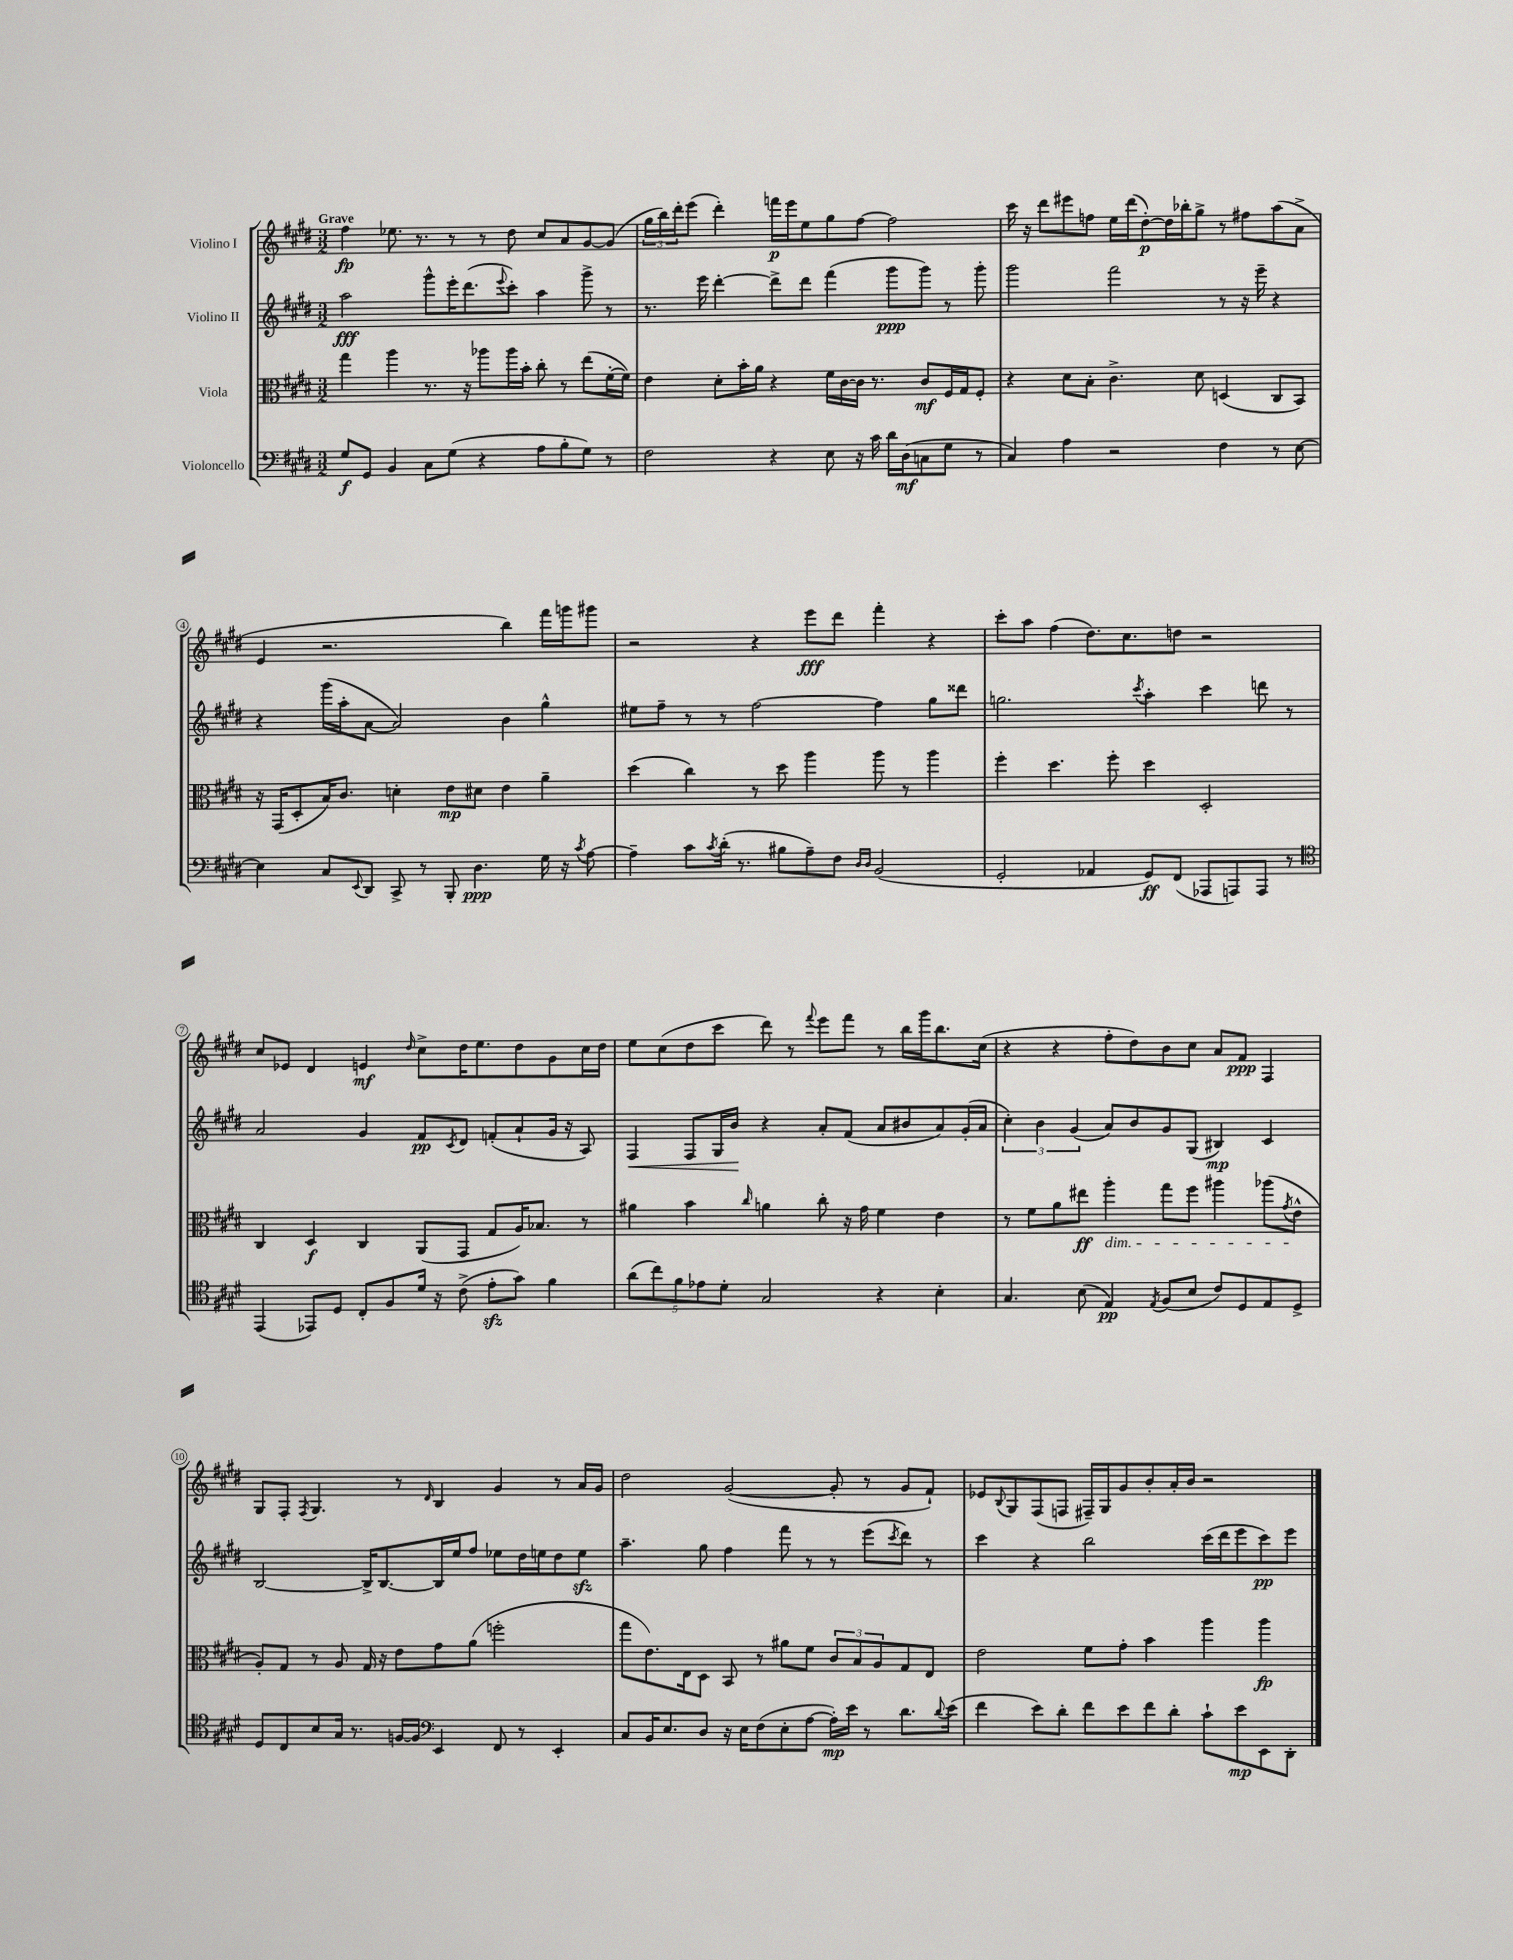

**kern	**kern	**kern	**kern
*staff4	*staff3	*staff2	*staff1
*clefF4	*clefC3	*clefG2	*clefG2
*k[f#c#g#d#]	*k[f#c#g#d#]	*k[f#c#g#d#]	*k[f#c#g#d#]
*M3/2	*M3/2	*M3/2	*M3/2
8G#	4gg#	2aa	4ff#
8GG#	.	.	.
4BB	4aa	.	8.ee-
.	.	.	8.r
8C#	8.r	8ggg#^^	.
(8G#	.	16eee'	8r
.	16r	(8.ddd#	.
4r	8aa-	.	8r
.	.	8qqeee	.
.	16aa-	8ccc#')	8dd#
.	16b'	.	.
8A	8cc#'	4aa	8cc#
8B'	8r	.	8a
8G#)	(8ee	8ggg#^	[8g#
8r	[16f#'	8r	(8g#]
.	16f#])	.	.
=	=	=	=
2F#	4e	8.r	24gg#
.	.	.	24bb)
.	.	.	24ddd#'
.	.	.	(8eee
.	.	16eee	.
.	8d#'	[4ddd#'	4ddd#')
.	16b'	.	.
.	16a	.	.
4r	4r	8ddd#^]	16fff
.	.	.	16eee
.	.	8ddd#	8ee
8E	16f#	(4fff#	8gg#
.	[16c#	.	.
16r	16c#]	.	[8ff#
16c#	8.r	.	.
16d#	.	8ggg#	2ff#]
(16D#	.	.	.
8C	8c#	8ggg#)	.
8G#	16F#	8r	.
.	16G#	.	.
8r	8F#'	8ggg#'	.
=	=	=	=
4C#)	4r	2ggg#	16ccc#
.	.	.	16r
.	.	.	8ddd#
4A	8d#	.	8eee#
.	8B'	.	8ff
2r	4.c#^	2fff#	16ee
.	.	.	(16ddd#
.	.	.	[8dd#')
.	.	.	16dd#]
.	.	.	16bb-'
.	8d#	.	8gg#^
4F#	(4D	8r	8r
.	.	16r	8ff#
.	.	16eee~	.
8r	8C#	4r	(8aa
[8E	8BB)	.	8a^
=	=	=	=
4E]	16r	4r	4e
.	(16GG#	.	.
.	8D#'	.	.
8C#	16B)	(16ggg#	2.r
.	8.c#	16aa'	.
8qqEE	.	.	.
8DD#	.	[8a	.
8CC#^	4d'	2a])	.
8r	.	.	.
8BBB'	8e	.	.
4.D#	8d#	.	.
.	4e	4b	4bb)
16G#	4a~	4gg#^^	16fff#
16r	.	.	16ggg
8qc#	.	.	.
[8A	.	.	8ggg#
=	=	=	=
4A~]	(4dd#	8ee#	2r
.	.	8ff#~	.
8c#	4cc#)	8r	.
8qc#	.	.	.
(16d#'	.	8r	.
8.r	.	.	.
.	8r	[2ff#	4r
8B#	8dd#	.	.
8A~)	4aa	.	8eee
8F#	.	.	8ddd#
16qqD#	.	.	.
16qqD#	.	.	.
(2BB	8aa	4ff#]	4fff#'
.	8r	.	.
.	4aa	8gg#	4r
.	.	8ddd##	.
=	=	=	=
2GG#'	4ff#'	2.gg	8ccc#'
.	.	.	8aa
.	4.dd#	.	(4ff#
4AA-	.	.	8.dd#)
.	8ff#'	.	.
.	.	.	8.cc#
.	.	8qccc#	.
8GG#)	4dd#	4aa'	.
(8FF#	.	.	8dd
8AAA-	2D#'	4ccc#	2r
8AAA)	.	.	.
8AAA	.	8ddd	.
8r	.	8r	.
=	=	=	=
*clefC4	*	*	*
(4EE	4C#	2a	8cc#
.	.	.	8e-
8EE-)	4D#	.	4d#
8D#	.	.	.
8C#'	4C#	4g#	4e
8F#	.	.	.
.	.	.	16qqdd#
16d#	(8AA	8f#	8cc#^
16r	.	.	.
.	.	8qc#	.
(8c#^	8GG#	8d#	16dd#
.	.	.	8.ee
8e'	8G#	(8f'	.
8g#)	16A)	8a`	8dd#
.	8.B-	.	.
4f#	.	16g#	8g#
.	.	16r	.
.	8r	8A)	16cc#
.	.	.	16dd#
=	=	=	=
(10a	4a#	4F#	8ee
10cc#)	.	.	.
.	.	.	(8cc#
10f#	.	.	.
.	4b	8F#	8dd#
10e-	.	.	.
.	.	16G#	8ccc#
10d#'	.	.	.
.	.	16b	.
.	16qqcc#	.	.
2G#	4a	4r	8ddd#)
.	.	.	8r
.	.	.	8qqfff#
.	8cc#'	8a'	8eee
.	16r	(8f#	8fff#
.	16g#	.	.
4r	4f#	8a	8r
.	.	8b#	16bb
.	.	.	16ggg#
4B'	4e	8a)	8.bb
.	.	(16g#'	.
.	.	16a	(16cc#
=	=	=	=
4.G#	8r	6cc#')	4r
.	8f#	.	.
.	.	6b	.
.	8a	.	4r
.	.	(6g#	.
(8B	8ee#	.	.
4E)	4aa'	8a)	8ff#'
.	.	8b	8dd#)
8qE	.	.	.
(8F#	8gg#	8g#	8b
8B	8ff#	(8G#	8cc#
8c#)	4aa#	4B#)	8a
8D#	.	.	8f#
8E	(8aa-	4c#	4F#
.	8qg#	.	.
8D#^	8e^^	.	.
=	=	=	=
8D#	8A')	[2B	8G#
8C#	8G#	.	8F#'
.	.	.	8qF#
8B	8r	.	4.G#
16G#	8A	.	.
8.r	.	.	.
.	16G#	16B^]	.
.	16r	[8.B	.
[16F	8e	.	8r
16F]	.	.	.
*clefF4	*	*	*
.	.	.	16qqd#
4EE	8g#	16B]	4B
.	.	16ee	.
.	(8a	8ff#	.
8FF#	2ff'	8ee-	4g#
8r	.	16dd#	.
.	.	16ee	.
4EE'	.	8dd#	8r
.	.	8ee	16a
.	.	.	16g#
=	=	=	=
8C#	8gg#	4.aa~	2dd#
16BB	8.e)	.	.
8.E	.	.	.
.	16E	.	.
8D#	8D#	8gg#	.
16r	8BB	4ff#	([2g#
16E	.	.	.
(8F#	8r	.	.
8E'	8a#	8fff#	.
[8A	8f#	8r	.
16A'])	12c#	8r	8g#']
16e	.	.	.
.	12B	.	.
8r	.	(8eee	8r
.	12A	.	.
.	.	8qccc#	.
8.d#	8G#	8ddd#)	8g#
.	8E	8r	8f#`)
8qqd#	.	.	.
(16e	.	.	.
=	=	=	=
4f#	2e	4ccc#	8e-
.	.	.	8qqB
.	.	.	8G#
8e)	.	4r	(8F#
8d#'	.	.	8F
8f#	8f#	2bb	16F#~)
.	.	.	16G#
8e	8g#'	.	8g#
8f#	4b	.	8b'
8d#'	.	.	16a'
.	.	.	16b
8c#`	4aa	(16ccc#	2r
.	.	16ddd#	.
8e	.	8eee	.
8EE	4aa	8ccc#)	.
8DD#'	.	8eee	.
==	==	==	==
*-	*-	*-	*-
